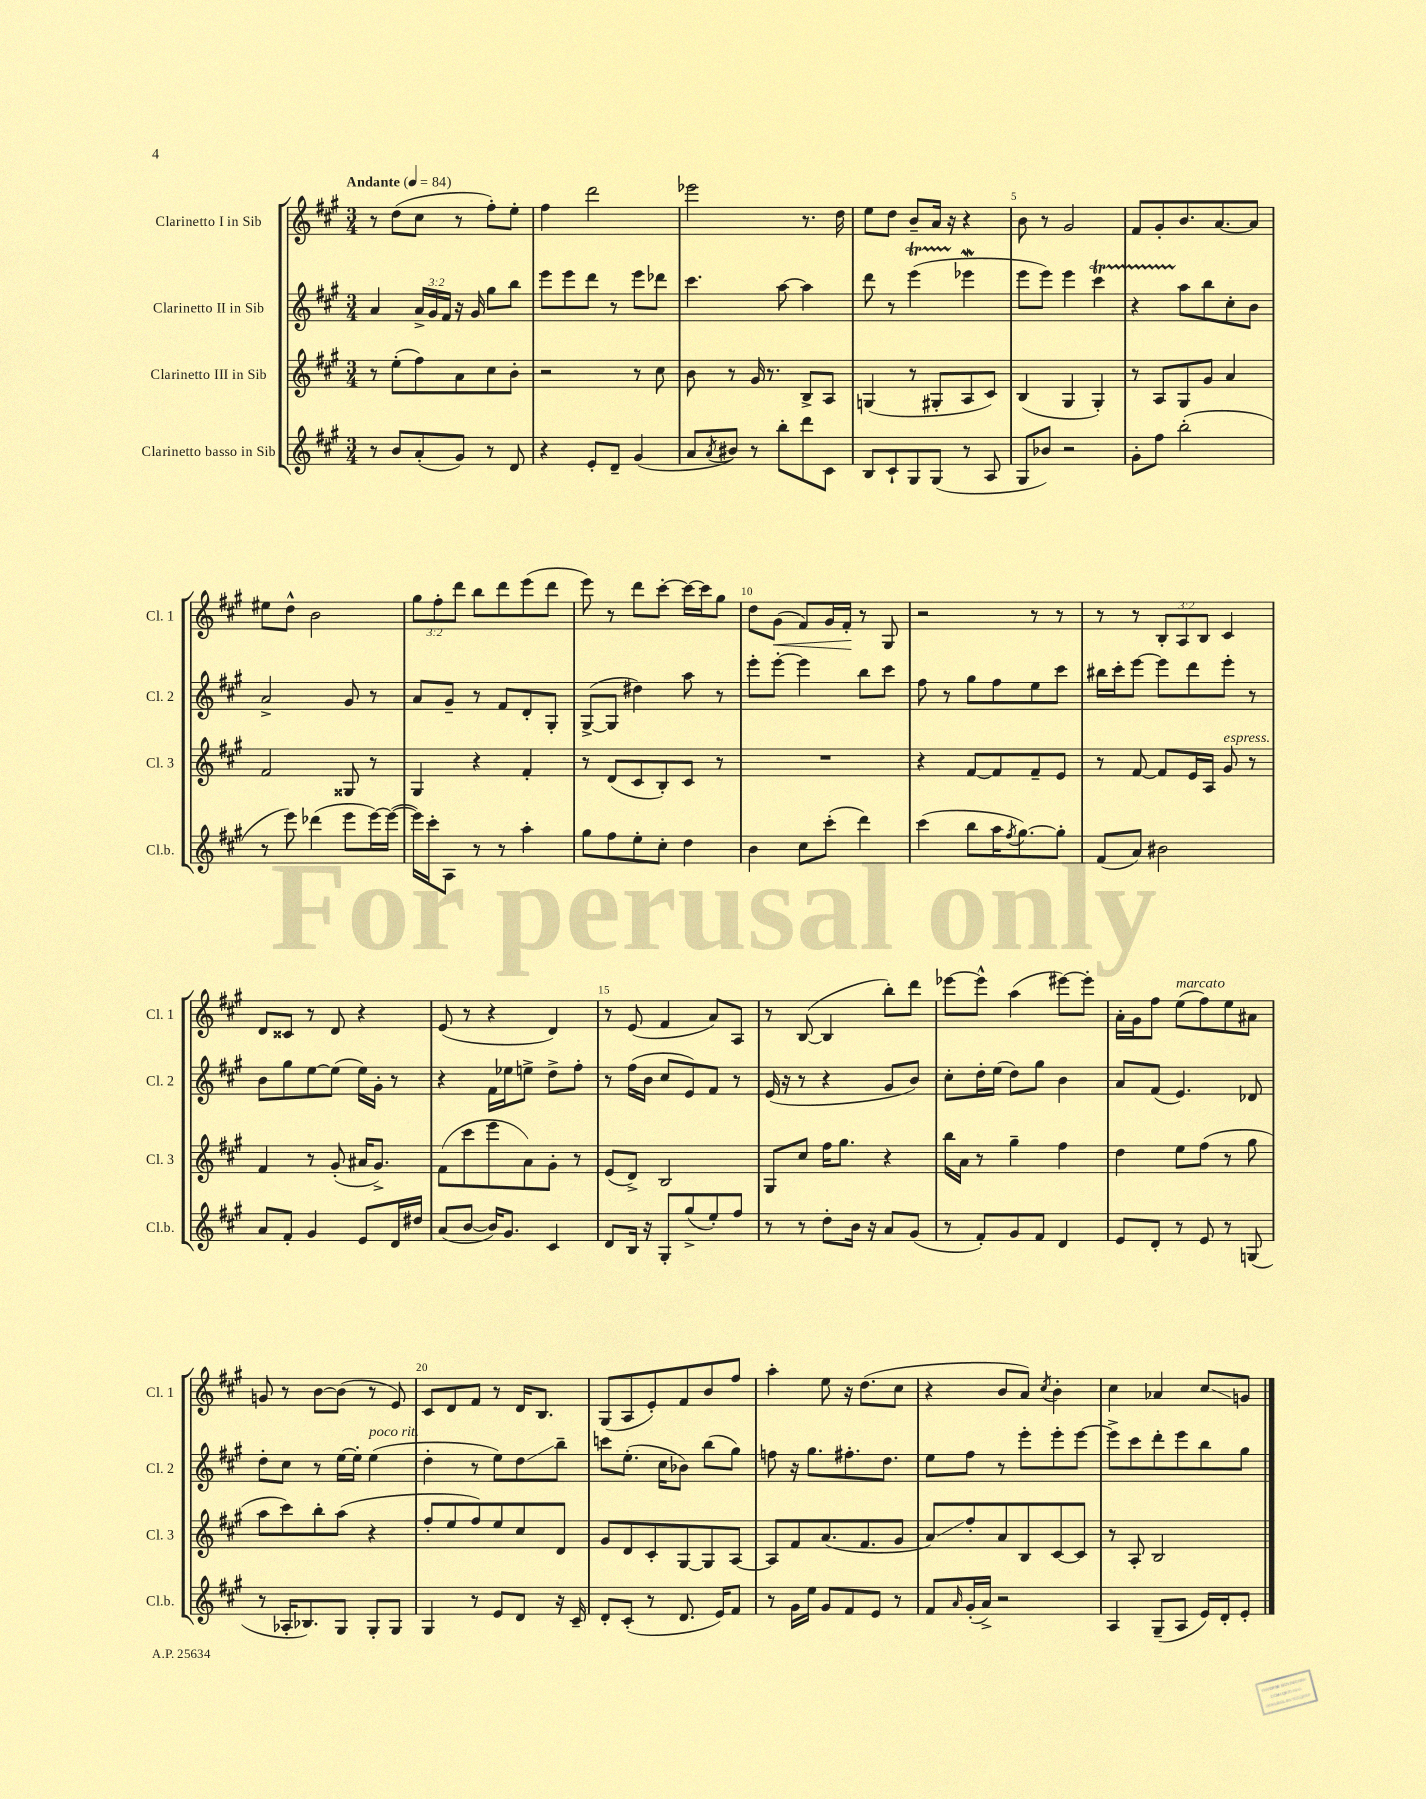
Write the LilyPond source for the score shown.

<<
\new StaffGroup <<
\new Staff = "s0" \with { instrumentName = "Clarinetto I in Sib" shortInstrumentName = "Cl. 1" } {
    \clef treble \key a \major \numericTimeSignature \time 3/4 \override Staff.TupletNumber.text = #tuplet-number::calc-fraction-text \tempo "Andante" 4 = 84
    r8 d''8( cis''8 r8 fis''8-.) e''8-. |
    fis''4 d'''2 |
    ees'''2 r8. d''16 |
    e''8 d''8 b'8-- a'16 r16 r4 |
    b'8 r8 gis'2 |
    fis'8 gis'8-. b'8. a'8.~ a'8 |
    eis''8 d''8-^ b'2 |
    \tuplet 3/2 { gis''8 fis''8-. d'''8 } b''8 d'''8 e'''8( d'''8 |
    e'''8) r8 d'''8 cis'''8~-. cis'''16~ cis'''16 gis''8 |
    d''8 gis'8\<( fis'8) gis'16 fis'16-.\! r8 gis8 |
    r2 r8 r8 |
    r8 r8 \tuplet 3/2 { b8-. a8 b8 } cis'4 |
    d'8 cisis'8 r8 d'8 r4 |
    e'8( r8 r4 d'4) |
    r8 e'8( fis'4 a'8) a8 |
    r8 b8~( b4 b''8-.) d'''8 |
    ees'''8~ ees'''8-^ a''4( eis'''8~) eis'''8-. |
    a'16-. gis'16 fis''8 e''8^\markup { \italic "marcato" }( fis''8) e''8 ais'8 |
    g'8 r8 b'8~ b'8( r8 e'8) |
    cis'8 d'8 fis'8 r8 d'16 b8. |
    gis8( a8 e'8-.) fis'8 b'8 fis''8 |
    a''4-. e''8 r16 d''8.( cis''8 |
    r4 b'8 a'8) \acciaccatura { cis''8 } b'4-. |
    cis''4 aes'4 cis''8\glissando g'8 \bar "|." |
}
\new Staff = "s1" \with { instrumentName = "Clarinetto II in Sib" shortInstrumentName = "Cl. 2" } {
    \clef treble \key a \major \numericTimeSignature \time 3/4 \override Staff.TupletNumber.text = #tuplet-number::calc-fraction-text
    a'4 \tuplet 3/2 { a'16-> gis'16 fis'16 } r16 gis'16 gis''8 b''8 |
    e'''8 e'''8 d'''8 r8 e'''8 des'''8 |
    cis'''4. a''8~ a''4 |
    d'''8 r8 e'''4\startTrillSpan( ees'''4\mordent\stopTrillSpan |
    e'''8 e'''8) e'''4 cis'''4\startTrillSpan |
    r4 a''8\stopTrillSpan b''8 cis''8-. b'8 |
    a'2-> gis'8 r8 |
    a'8 gis'8-- r8 fis'8 d'8-. gis8-. |
    gis8~->( gis8 dis''4) a''8 r8 |
    e'''8-. e'''8~-. e'''4 b''8 cis'''8 |
    fis''8 r8 gis''8 fis''8 e''8 cis'''8 |
    bis''16 cis'''16-. e'''8~ e'''8 d'''8 e'''8-. r8 |
    b'8 gis''8 e''8~ e''8( e''16) gis'16-. r8 |
    r4 fis'16 ees''16 e''8-> d''8-> fis''8-. |
    r8 fis''16( b'16 cis''8 e'8) fis'8 r8 |
    e'16( r16 r8 r4 gis'8 b'8) |
    cis''8-. d''16-. e''16( d''8) gis''8 b'4 |
    a'8 fis'8( e'4.) des'8 |
    d''8-. cis''8 r8 e''16~ e''16-. e''4^\markup { \italic "poco rit." }( |
    d''4-. r8 e''8) d''8\glissando b''8-- |
    c'''8 e''8.-.( cis''16 bes'8) b''8( gis''8) |
    f''8 r16 gis''8. fis''8.-. d''8. |
    e''8 fis''8 r8 e'''8-. e'''8-. e'''8~ |
    e'''8-> cis'''8 d'''8-. e'''8 b''8 gis''8 \bar "|." |
}
\new Staff = "s2" \with { instrumentName = "Clarinetto III in Sib" shortInstrumentName = "Cl. 3" } {
    \clef treble \key a \major \numericTimeSignature \time 3/4
    r8 e''8-.( fis''8) a'8 cis''8 b'8-. |
    r2 r8 cis''8 |
    b'8 r8 gis'16 r8. b8-> a8 |
    g4( r8 gis8-. a8 cis'8) |
    b4( gis4 gis4-.) |
    r8 a8 gis8 gis'8 a'4 |
    fis'2 gisis8 r8 |
    gis4 r4 fis'4-. |
    r8 d'8( cis'8 b8-.) cis'8 r8 |
    R2. |
    r4 fis'8~ fis'8 fis'8-- e'8 |
    r8 fis'8~ fis'8 e'16 a16 gis'8^\markup { \italic "espress." } r8 |
    fis'4 r8 gis'8-.( ais'16 gis'8.->) |
    fis'8( cis'''8 e'''8 a'8) gis'8-. r8 |
    e'8( d'8->) b2 |
    gis8 cis''8 fis''16 gis''8. r4 |
    b''16 a'16 r8 gis''4-- fis''4 |
    d''4 e''8 fis''8( r8 gis''8 |
    a''8 cis'''8) b''8-. a''8( r4 |
    fis''8-. e''8 fis''8) e''8 cis''8 d'8 |
    gis'8 d'8 cis'8-. gis8~ gis8 a8~ |
    a8 fis'8 a'8.( fis'8. gis'8 |
    a'8\glissando) fis''8-. a'8 b8 cis'8~ cis'8 |
    r8 a8-. b2 \bar "|." |
}
\new Staff = "s3" \with { instrumentName = "Clarinetto basso in Sib" shortInstrumentName = "Cl.b." } {
    \clef treble \key a \major \numericTimeSignature \time 3/4
    r8 b'8 a'8-.( gis'8) r8 d'8 |
    r4 e'8-. d'8-- gis'4( |
    a'8 \acciaccatura { a'8 } bis'8) r8 b''8-. d'''8 cis'8 |
    b8 cis'8-! gis8 gis8( r8 a8 |
    gis8 bes'8) r2 |
    gis'8-. fis''8 b''2-.( |
    r8 e'''8) des'''4( e'''8 e'''16~) e'''16~( |
    e'''16) cis'''16-. a8 r8 r8 a''4-. |
    gis''8 fis''8 e''8-. cis''8-. d''4 |
    b'4 cis''8 cis'''8-.( d'''4) |
    cis'''4( b''8 a''16 \acciaccatura { fis''8 } gis''8.~) gis''8-. |
    fis'8( a'8) bis'2 |
    a'8 fis'8-. gis'4 e'8 d'16 dis''16 |
    a'8( b'8~ b'16) gis'8. cis'4 |
    d'8 b16 r16 gis8-. gis''8->( e''8-.) fis''8 |
    r8 r8 d''8-. b'16 r16 a'8 gis'8( |
    r8 fis'8-.) gis'8 fis'8 d'4 |
    e'8 d'8-. r8 e'8 r8 g8( |
    r8 aes16-. bes8.) gis8 gis8-. gis8 |
    gis4 r8 e'8 d'8 r16 cis'16-- |
    d'8-. cis'8-.( r8 d'8. e'16) fis'8 |
    r8 gis'16 e''16 gis'8 fis'8 e'8 r8 |
    fis'8 \grace { a'16 } gis'16-.( a'16->) r2 |
    a4 gis8--( a8 e'16) d'16-. e'8-. \bar "|." |
}
>>
>>
\layout { \context { \Score \override BarNumber.break-visibility = ##(#f #t #t) barNumberVisibility = #(every-nth-bar-number-visible 5) } }
